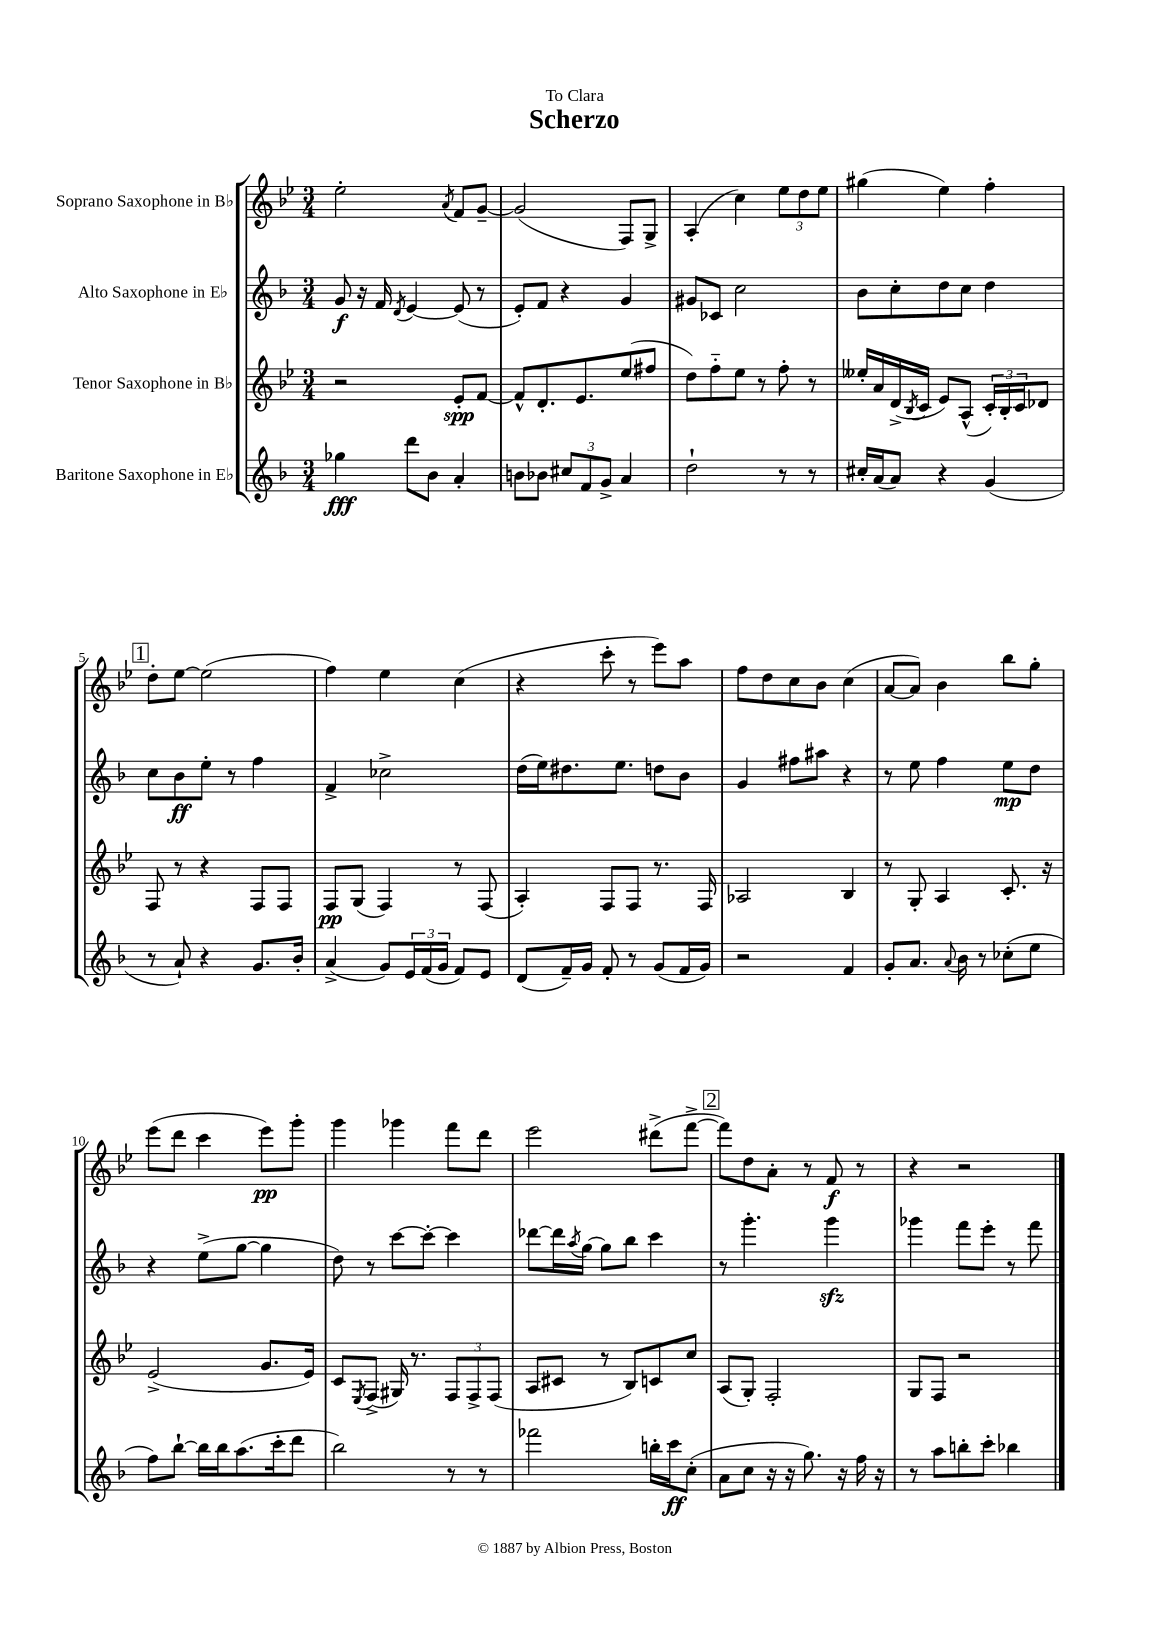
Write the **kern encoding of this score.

**kern	**kern	**kern	**kern
*staff4	*staff3	*staff2	*staff1
*clefG2	*clefG2	*clefG2	*clefG2
*k[b-]	*k[b-e-]	*k[b-]	*k[b-e-]
*M3/4	*M3/4	*M3/4	*M3/4
4gg-\	2r	8g/	2ee-'\
.	.	16r	.
.	.	16f/	.
.	.	8qd/	.
8ddd\L	.	[4e/	.
8b-\J	.	.	.
.	.	.	8qa/
4a'/	8e-'/L	(8e/]	8f/L
.	[8f/J	8r	[8g~/J
=	=	=	=
8b\L	8f^^/]L	8e'/L)	(2g/]
8b-\J	8.d'/	8f/J	.
12cc#/L	.	4r	.
.	8.e-/	.	.
12f/	.	.	.
12g^/J	.	.	.
4a/	(8ee-/	4g/	8F/L)
.	8ff#/J	.	8G^/J
=	=	=	=
2dd`\	8dd\L)	8g#/L	(4A'/
.	8ff'~\	8c-/J	.
.	8ee-\J	2cc\	4cc\)
.	8r	.	.
8r	8ff'\	.	12ee-\L
.	.	.	12dd\
8r	8r	.	.
.	.	.	12ee-\J
=	=	=	=
16cc#'/LL	16ee--'/LL	8b-\L	(4gg#\
(16a/J	16a/	.	.
8a/J)	(16d^/	8cc'\	.
.	8qB-/	.	.
.	16c/JJ	.	.
4r	8e-/L)	8dd\	4ee-\)
.	(8A^^/J	8cc\J	.
(4g/	24c'/LL)	4dd\	4ff'\
.	24B-'/	.	.
.	24c/J	.	.
.	8d-/J	.	.
=	=	=	=
8r	8F/	8cc\L	8dd'\L
8a`/)	8r	8b-\	[8ee-\J
4r	4r	8ee'\J	(2ee-\]
.	.	8r	.
8.g/L	8F/L	4ff\	.
.	8F/J	.	.
16b-'/Jk	.	.	.
=	=	=	=
(4a^/	8F/L	4f^/	4ff\)
.	(8G/J	.	.
8g/L)	4F/)	2cc-^\	4ee-\
24e/L	.	.	.
(24f/	.	.	.
24g/JJ	.	.	.
8f/L)	8r	.	(4cc\
8e/J	(8F/	.	.
=	=	=	=
(8d/L	4A'/)	(16dd\LL	4r
.	.	16ee\J)	.
16f~/L)	.	8.dd#\	.
16g/JJ	.	.	.
8f'/	8F/L	.	8ccc'\
.	.	8.ee\J	.
8r	8F/J	.	8r
(8g/L	8.r	8dd\L	8eee-\L)
16f/L	.	8b-\J	8aa\J
16g/JJ)	16F/	.	.
=	=	=	=
2r	2A-/	4g/	8ff\L
.	.	.	8dd\
.	.	8ff#\L	8cc\
.	.	8aa#\J	8b-\J
4f/	4B-/	4r	(4cc\
=	=	=	=
8g'/L	8r	8r	[8a/L
8.a/J	8G'/	8ee\	8a/]J)
.	4A/	4ff\	4b-\
8qqa/	.	.	.
16b-\	.	.	.
8r	.	.	.
(8cc-'\L	8.c'/	8ee\L	8bb-\L
8ee\J	.	8dd\J	8gg'\J
.	16r	.	.
=	=	=	=
8ff\L)	(2e-^/	4r	(8eee-\L
[8bb-`\J	.	.	8ddd\J
16bb-\]LL	.	(8ee^\L	4ccc\
16bb-\J	.	.	.
(8.aa\	.	[8gg\J	.
.	8.g/L	4gg\]	8eee-\L)
16ccc'\k	.	.	.
8ddd\J	.	.	8ggg'\J
.	16e-/Jk)	.	.
=	=	=	=
2bb-\)	8c/L	8dd\)	4ggg\
.	8qE-/	.	.
.	(8F^/J	8r	.
.	16G#/)	[8ccc\L	4ggg-\
.	8.r	.	.
.	.	8ccc'\_J	.
8r	12F/L	4ccc\]	8fff\L
.	12F^/	.	.
8r	.	.	8ddd\J
.	(12F/J	.	.
=	=	=	=
2fff-\	8A/L	[8ddd-\L	2eee-\
.	8c#/J	16ddd-\]L	.
.	.	8qaa/	.
.	.	[16gg\JJ	.
.	8r	8gg\]L	.
.	8B-/L)	8bb-\J	.
16bb'\LL	8c/	4ccc\	(8ddd#^\L
16ccc\J	.	.	.
(8cc'\J	8cc/J	.	[8fff^\J
=	=	=	=
8a\L	(8A/L	8r	8fff\]L)
8cc\J	8G'/J)	4.ggg'\	8dd\
16r	2F'/	.	8a'\J
16r	.	.	.
8.gg\)	.	.	8r
.	.	4ggg\	8f/
16r	.	.	.
16ff\	.	.	8r
16r	.	.	.
=	=	=	=
8r	8G/L	4ggg-\	4r
8aa\L	8F/J	.	.
8bb'\	2r	8fff\L	2r
8ccc'\J	.	8eee'\J	.
4bb-\	.	8r	.
.	.	8fff\	.
==	==	==	==
*-	*-	*-	*-
